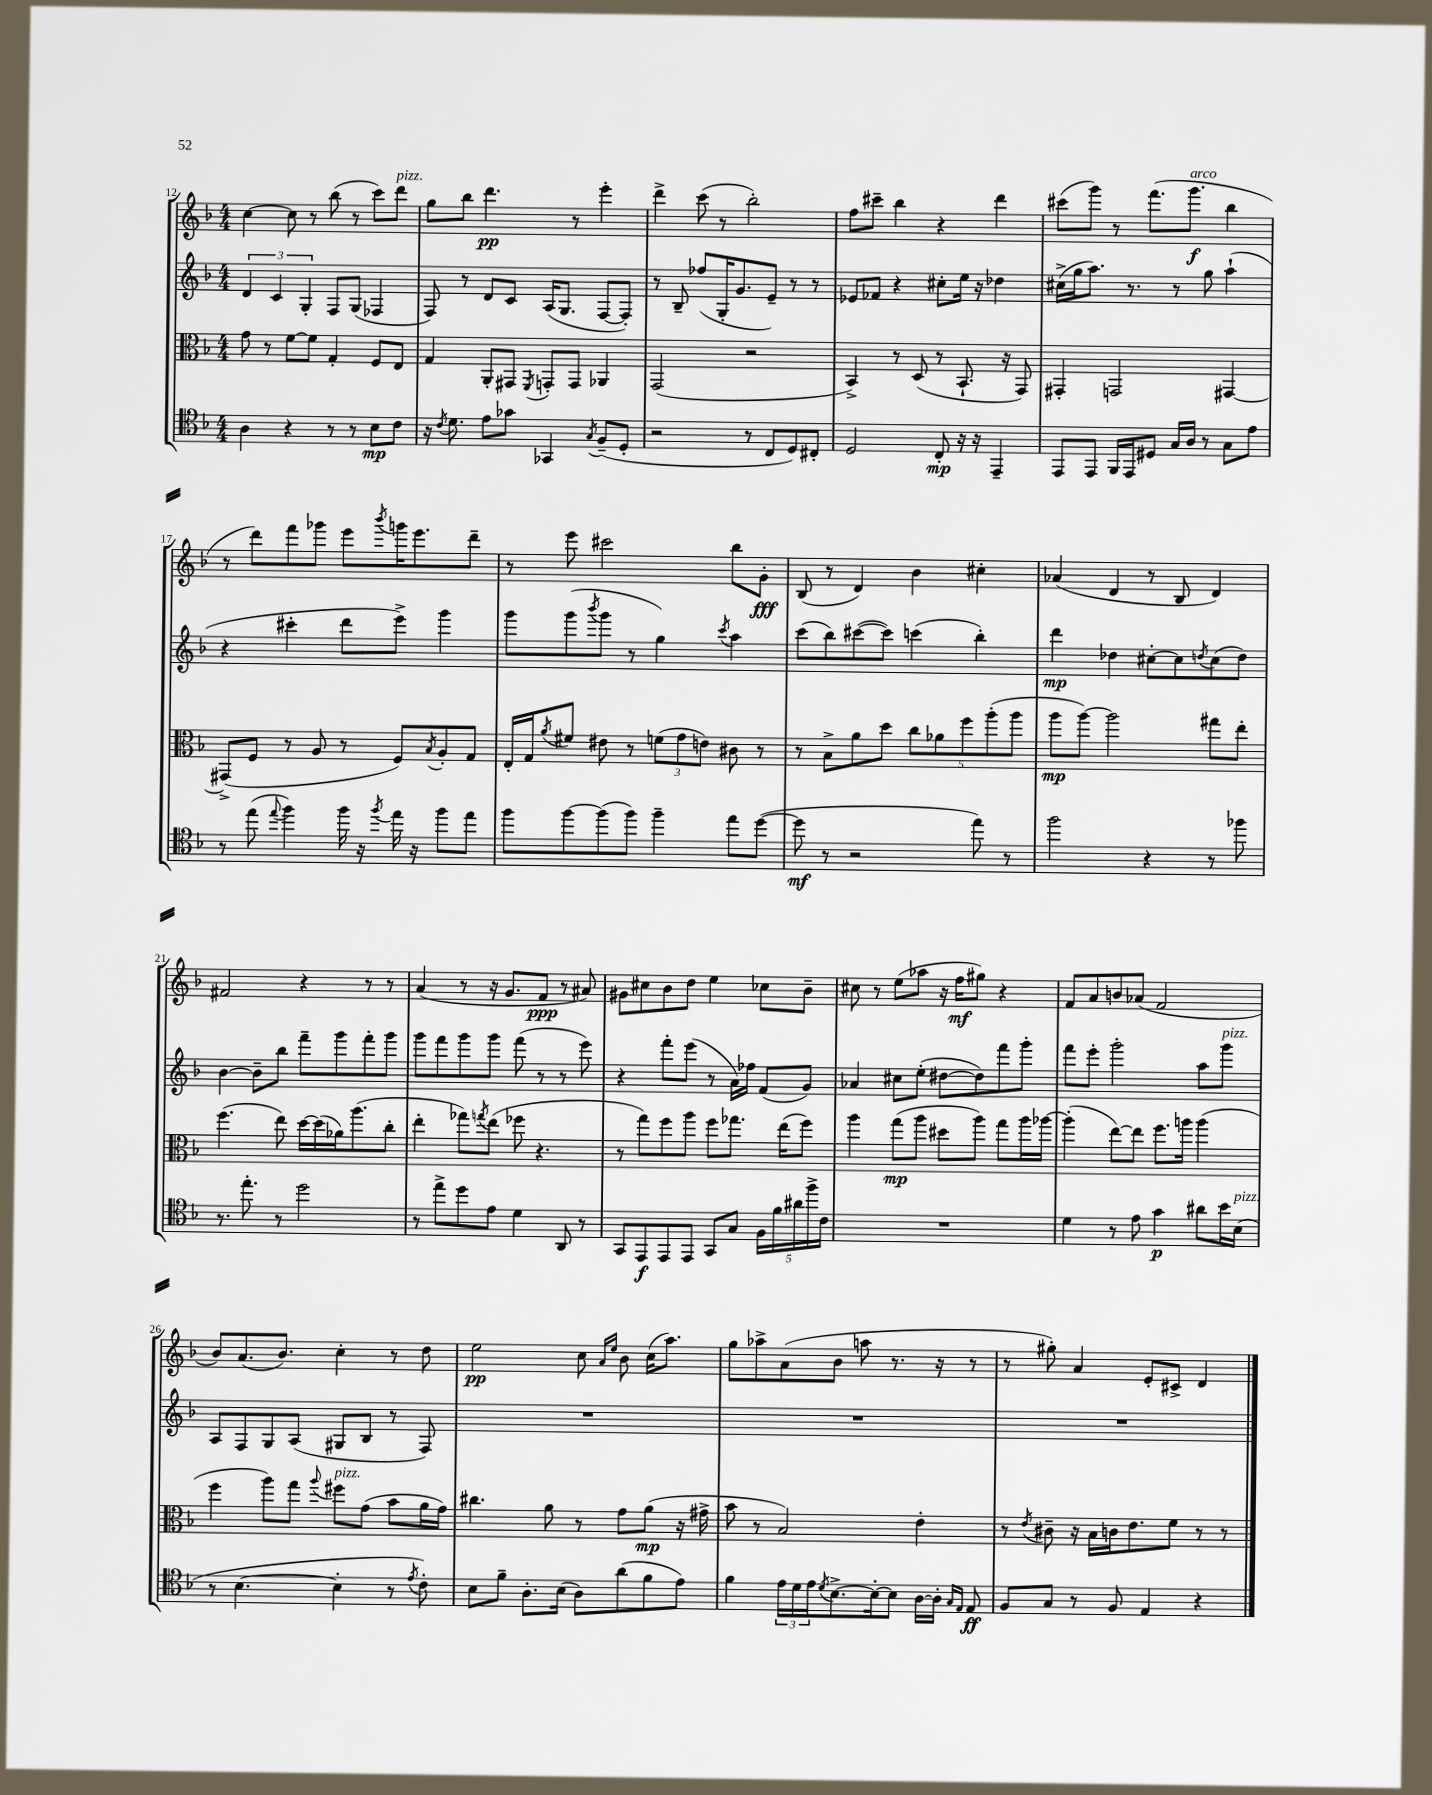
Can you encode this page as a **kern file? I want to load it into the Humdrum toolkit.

**kern	**kern	**kern	**kern
*staff4	*staff3	*staff2	*staff1
*clefC4	*clefC3	*clefG2	*clefG2
*k[b-]	*k[b-]	*k[b-]	*k[b-]
*M4/4	*M4/4	*M4/4	*M4/4
4A	8g	6d	[4cc
.	8r	.	.
.	.	6c	.
4r	[8f	.	8cc]
.	.	6G'	.
.	8f]	.	8r
8r	4G'	8F	(8bb-
8r	.	(8G	8r
8B-	8F	4F-	8ccc)
8c	8E	.	8ddd
=	=	=	=
16r	4G	8F)	8gg
8qc	.	.	.
8.d	.	.	.
.	.	8r	8bb-
8e	8AA'	8d	4.ddd
8g-	8GG#	8c	.
.	8qFF	.	.
4GG-	8GG'	(16A	.
.	.	8.G	.
.	8GG	.	8r
8qG	.	.	.
(8F~	4AA-	[8F	4eee'
8D'	.	8F'])	.
=	=	=	=
2r	(2GG	8r	4ddd^
.	.	8B-~	.
.	.	(8ff-	(8ccc
.	.	16G'	8r
.	.	8.g	.
8r	2r	.	2bb-')
8C	.	8e~)	.
8D)	.	8r	.
8C#'	.	8r	.
=	=	=	=
2D	4BB-^)	8e-	8ff
.	.	8f-	8ccc#~
.	8r	4r	4bb-
.	(8D	.	.
8C'	8r	8cc#'	4r
16r	8.BB-`	16ee	.
16r	.	16r	.
4EE~	.	4dd-	4ddd
.	16r	.	.
.	8GG)	.	.
=	=	=	=
8EE	4GG#'	(16cc#^	(8ccc#
.	.	16gg	.
8EE	.	8.aa)	8ggg)
16FF	2GG	.	8r
16EE	.	8.r	.
8D#	.	.	(8.fff
16G	.	8r	.
16A	.	.	8.ggg
8r	.	8gg	.
8G	[4GG#	(4aa`	4bb-
8e	.	.	.
=	=	=	=
8r	(8GG#^]	4r	8r
(8ee	8F	.	8ddd)
8qqee	.	.	.
4ff)	8r	4ccc#'	8fff
.	8A	.	8ggg-
16ff	8r	8ddd	8eee
16r	.	.	.
8qff	.	.	8qbbb-
16ee	8F)	8eee^)	16ggg
16r	.	.	8.eee
.	8qB-	.	.
8ff	8A'	4ggg	.
8ee	8G	.	8ddd~
=	=	=	=
8ff	16E'	8ggg	8r
.	16G	.	.
.	8qa	.	.
[8ff	8f#	(8ggg	8eee
.	.	8qbbb-	.
(8ff]	8e#	8ggg	2ccc#
8ff)	8r	8r	.
4ff~	(12f	4gg)	.
.	12g	.	.
.	12e)	.	.
.	.	8qccc	.
8ee	8c#	4aa	8bb-
([8dd	8r	.	8g'
=	=	=	=
8dd]	8r	(8ccc	(8B-
8r	8B-^	8bb-)	8r
2r	8a	([8ccc#	4d)
.	8dd	8ccc#])	.
.	10cc	(4ccc	4b-
.	10a-	.	.
.	10ff	.	.
8ee)	.	4bb-')	4cc#'
.	(10aa'	.	.
8r	.	.	.
.	10aa	.	.
=	=	=	=
2ff	8aa	4ddd	(4a-
.	[8aa)	.	.
.	2aa]	4dd-	4d
4r	.	[8cc#'	8r
.	.	8cc#]	8B-
.	.	8qdd	.
8r	8gg#	(8cc#	4d)
8ff-	8ee'	8dd)	.
=	=	=	=
8.r	(4.ff	[4b-	2f#
8.ee'	.	.	.
.	.	8b-~]	.
8r	8ee)	8bb-	.
2dd	[16dd	8fff~	4r
.	(16dd]	.	.
.	16a-)	8ggg	.
.	(8.aa	.	.
.	.	8fff'	8r
.	8cc'	8ggg	8r
=	=	=	=
8r	4ee'	8ggg	(4a
8ee^	.	8fff	.
8dd	8gg-)	8ggg	8r
.	8qgg	.	.
8e	(8ee	8ggg	16r
.	.	.	8.g
4d	8ff-	(8fff	.
.	4.r	8r	8f
8AA	.	8r	8r
8r	.	8eee)	8a#)
=	=	=	=
8GG	8r	4r	8g#
8EE	8gg)	.	8cc#
8EE	8ff	8fff'	8b-
8EE	8aa	(8eee	8dd
8GG	8ff	8r	4ee
8G	8.gg-	16a)	.
.	.	16ff-	.
20F	.	(8f	8cc-
20f	.	.	.
.	(16ee	.	.
20a#	.	.	.
.	8ff)	8g)	8b-~
20ff^	.	.	.
20c	.	.	.
=	=	=	=
1r	4aa	4a-	8cc#
.	.	.	8r
.	(8gg	8cc#	(8ee
.	8aa	(8ee'	8aa-
.	8dd#	[8dd#	16r
.	.	.	16ff
.	8aa)	8dd#])	8gg#)
.	8gg	8fff	4r
.	16aa	8ggg'	.
.	[16aa-	.	.
=	=	=	=
4d	(4aa-']	8fff	8f
.	.	8eee'	8a
8r	[8ee)	2ggg'	8b
8e	8ee]	.	(8a-
4g	8.ff	.	2f
.	16aa	.	.
8a#	(4aa	8aa	.
16b-	.	8ggg	.
(16B-	.	.	.
=	=	=	=
8r	4ff	8A	8b-)
[4.B-	.	8F	(8.a
.	8aa)	8G	.
.	.	.	8.b-)
.	8gg	(8A	.
.	8qqaa	.	.
4B-']	8ff#	8G#	4cc'
.	(8g	8B-	.
8r	8b-	8r	8r
8qe	.	.	.
8c')	16a	8F)	8dd
.	16g)	.	.
=	=	=	=
8B-	4.cc#	1r	2ee
8f~	.	.	.
8.A'	.	.	.
.	8a	.	.
(16B-	.	.	.
8A)	8r	.	8cc
.	.	.	16qqa
.	.	.	16qqee
(8a	8g	.	8b-
8f	(8a	.	(16cc
.	.	.	8.aa)
8e)	16r	.	.
.	16g#^	.	.
=	=	=	=
4f	8b-	1r	8gg
.	8r	.	8aa-^
24e	2B-)	.	(8a
24d	.	.	.
24e	.	.	.
8qd	.	.	.
[8.B-^	.	.	8b-
.	.	.	8aa
16B-'_	.	.	.
8B-]	.	.	8.r
[16A	4e'	.	.
16A']	.	.	16r
16qqG	.	.	.
16qqE	.	.	.
8E	.	.	8r
=	=	=	=
8F	8r	1r	8r
.	8qe	.	.
8G	8c#~	.	8gg#')
8r	16r	.	4a
.	16B-	.	.
8F	16c	.	.
.	8.e	.	.
4E	.	.	8e'
.	8f	.	8c#^
4r	8r	.	4d
.	8r	.	.
==	==	==	==
*-	*-	*-	*-
